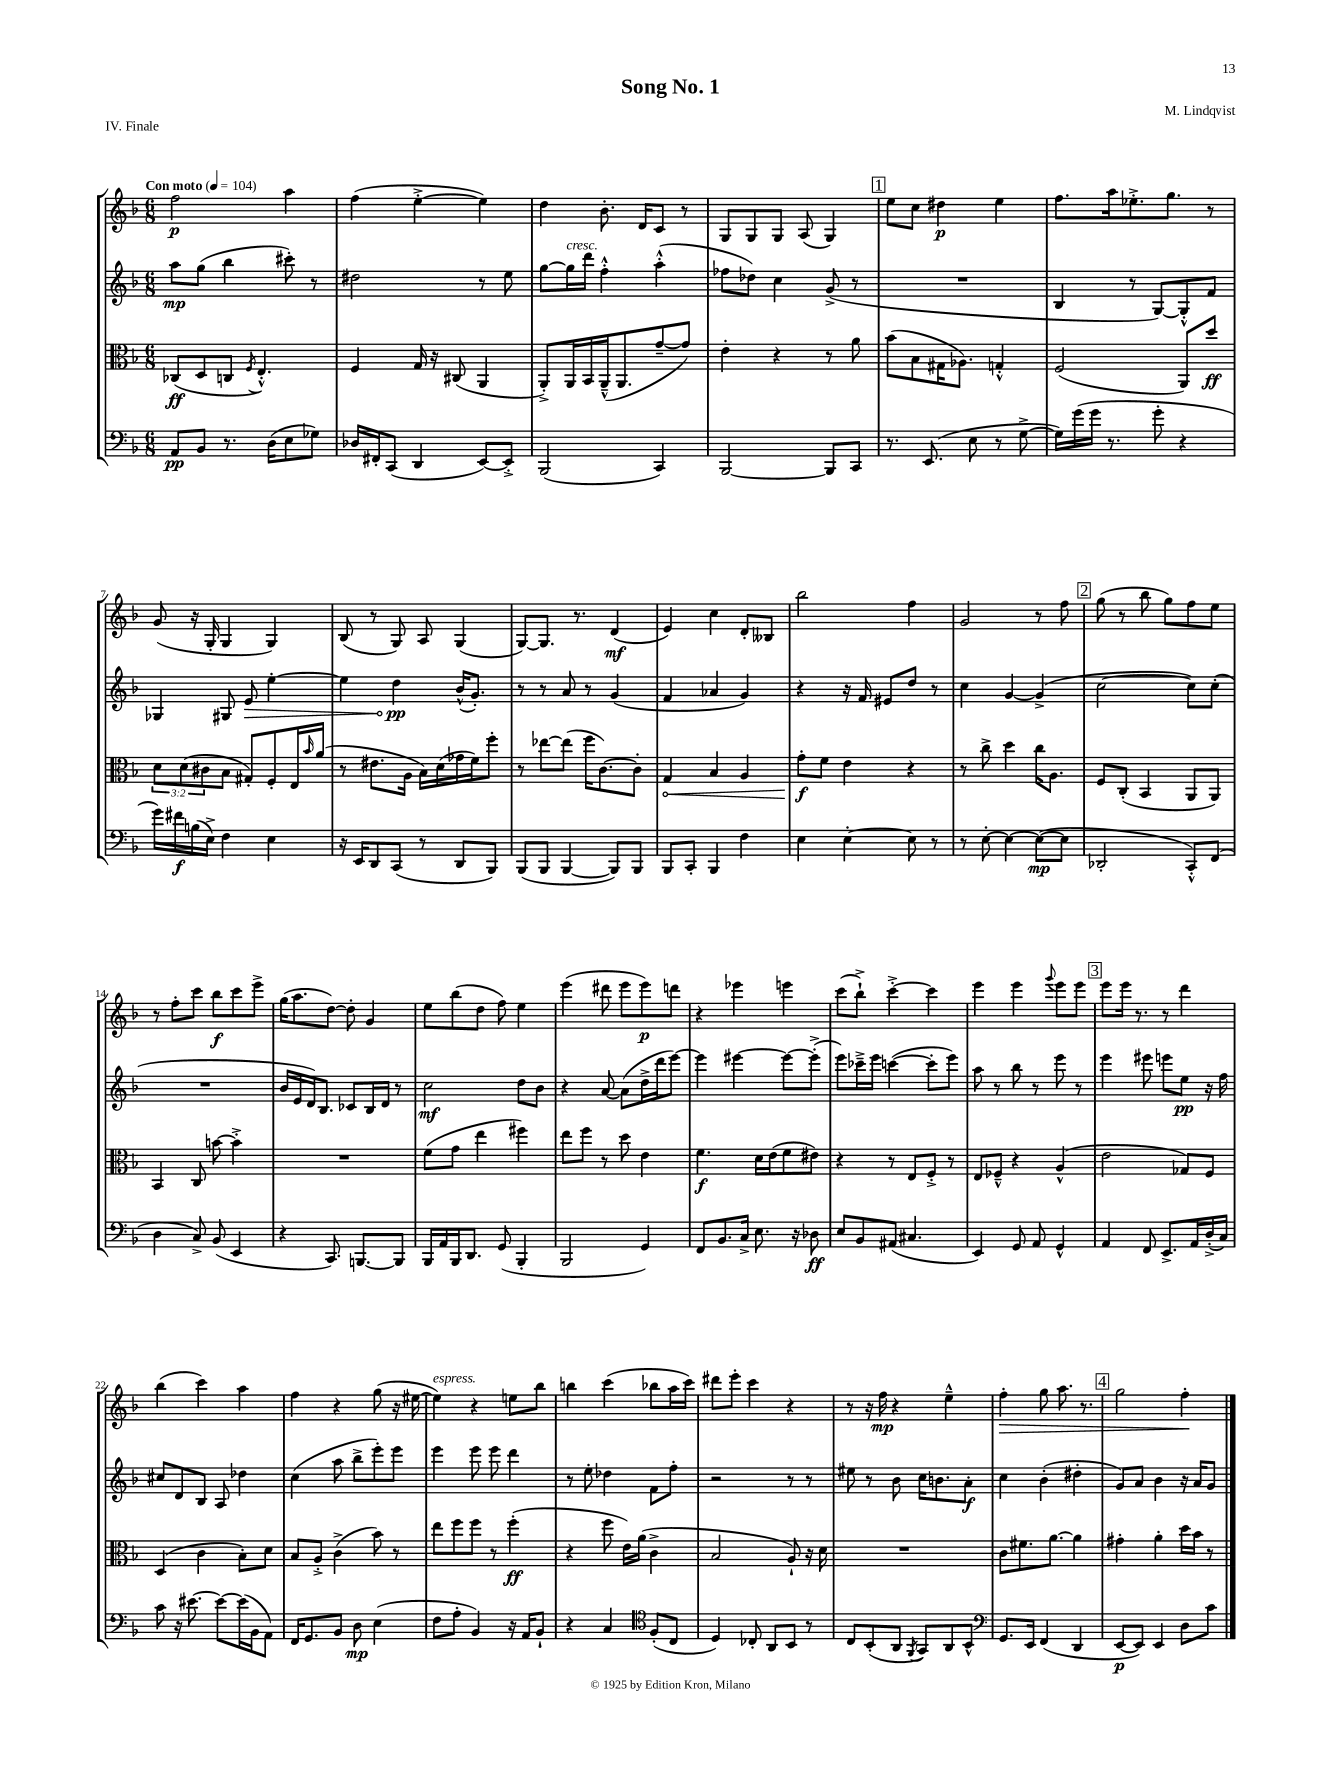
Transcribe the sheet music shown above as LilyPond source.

\header { title = "Song No. 1" composer = "M. Lindqvist" piece = "IV. Finale" }
<<
\new StaffGroup <<
\new Staff = "s0" {
    \clef treble \key f \major \numericTimeSignature \time 6/8 \tempo "Con moto" 4 = 104
    f''2\p a''4 |
    f''4( e''4~-.-> e''4) |
    d''4 bes'8.-. d'16 c'8 r8 |
    g8 g8 g8 a8( g4) |
    \mark \markup { \box "1" } e''8 c''8 dis''4\p e''4 |
    f''8. a''16 ees''8.-.-> g''8. r8 |
    g'8( r16 g16-. g4 g4) |
    bes8( r8 g8) a8 g4( |
    g8~) g8. r8. d'4\mf( |
    e'4) c''4 d'8-. beses8 |
    bes''2 f''4 |
    g'2 r8 f''8 |
    \mark \markup { \box "2" } g''8( r8 bes''8 g''8) f''8 e''8 |
    r8 f''8-. c'''8 bes''8\f c'''8 e'''8-> |
    g''16( a''8. d''8~) d''8-. g'4 |
    e''8 bes''8( d''8 f''8) e''4 |
    e'''4( dis'''8 e'''8 e'''8\p) d'''8 |
    r4 ees'''4 e'''4 |
    c'''8( bes''8-!->) c'''4~-.-> c'''4 |
    e'''4 e'''4 \appoggiatura { g'''8 } e'''8 e'''8 |
    \mark \markup { \box "3" } e'''8 e'''16 r8. r8 d'''4 |
    bes''4( c'''4) a''4 |
    f''4 r4 g''8( r16 eis''16~ |
    eis''4^\markup { \italic "espress." }) r4 e''8 bes''8 |
    b''4 c'''4( bes''8 a''16 c'''16) |
    dis'''8 e'''8-. c'''4 r4 |
    r8 r16 f''16\mp r4 e''4---^ |
    f''4-.\> g''8 a''8. r8. |
    \mark \markup { \box "4" } g''2 f''4-.\! \bar "|." |
}
\new Staff = "s1" {
    \clef treble \key f \major \numericTimeSignature \time 6/8
    a''8\mp g''8( bes''4 cis'''8-.) r8 |
    dis''2 r8 e''8 |
    g''8~ g''16^\markup { \italic "cresc." } d'''16 f''4-.-^ a''4-.-^( |
    fes''8 des''8) c''4 g'8->( r8 |
    \mark \markup { \box "1" } R2. |
    bes4 r8 g8~) g8-.-^ f'8 |
    ges4 gis8 \once \override Hairpin.circled-tip = ##t e'8\> e''4~-. |
    e''4 d''4\pp\! bes'16-^( g'8.-.) |
    r8 r8 a'8 r8 g'4( |
    f'4 aes'4 g'4) |
    r4 r16 f'16 eis'8 d''8 r8 |
    c''4 g'4~ g'4->( |
    \mark \markup { \box "2" } c''2~ c''8) c''8-.( |
    R2. |
    bes'16 e'16 d'16) bes8. ces'8 bes16 d'16 r8 |
    c''2\mf d''8 bes'8 |
    r4 a'8~ a'8( d''16-> d'''16 e'''8~) |
    e'''4 eis'''4~ eis'''8~ eis'''8-.->( |
    e'''8) ces'''16---> e'''16 c'''4~( c'''8-. e'''8) |
    a''8 r8 bes''8 r8 e'''8 r8 |
    \mark \markup { \box "3" } e'''4 eis'''8 e'''8 e''8\pp r16 f''16 |
    cis''8 d'8 bes8 a8 des''4 |
    c''4( a''8 bes''8-> e'''8-.) e'''8 |
    e'''4 e'''8 e'''8 d'''4 |
    r8 e''8-. des''4 f'8 f''8-. |
    r2 r8 r8 |
    eis''8 r8 bes'8 c''16 b'8. a'8-.\f |
    c''4 bes'4-.( dis''4-. |
    \mark \markup { \box "4" } g'8) a'8 bes'4 r16 a'16 g'8 \bar "|." |
}
\new Staff = "s2" {
    \clef alto \key f \major \numericTimeSignature \time 6/8 \override Staff.TupletNumber.text = #tuplet-number::calc-fraction-text
    ces8\ff( d8 c8 \acciaccatura { f8 } e4.-.-^) |
    f4 g16 r16 cis8( a,4 |
    a,8-.->) a,16 bes,16 a,16---^( a,8. g'8~-- g'8) |
    e'4-. r4 r8 a'8 |
    \mark \markup { \box "1" } bes'8( bes8 gis16 aes8.) g4-.-^ |
    f2( a,8) d''8\ff |
    \tuplet 3/2 { d'8 d'8( cis'8 } bes8 gis8-.) f8-. e16 \grace { bes'16 } a'16( |
    r8 eis'8. a16 bes16) d'16( ges'16 f'16) f''8-. |
    r8 ees''8~ ees''8( f''16 c'8.~) c'8-. |
    \once \override Hairpin.circled-tip = ##t g4\< bes4 a4 |
    g'8-.\f\! f'8 e'4 r4 |
    r8 c''8-> d''4 c''16 a8. |
    \mark \markup { \box "2" } f8 c8-.( bes,4 a,8 a,8) |
    bes,4 c8 b'8~ b'4-.-> |
    R2. |
    f'8( g'8 e''4 fis''4) |
    e''8 f''8 r8 d''8 e'4 |
    f'4.\f d'16 e'16( f'8 eis'8) |
    r4 r8 e8 f8-.-> r8 |
    e8 fes8---^ r4 a4-^( |
    \mark \markup { \box "3" } e'2 ges8) f8 |
    d4( c'4 bes8-.) d'8 |
    bes8 a8-.-> c'4->( bes'8) r8 |
    e''8 f''8 f''8 r8 f''4-.\ff( |
    r4 f''8 e'16) a'16( c'4-> |
    bes2 a8-!) r16 d'16 |
    R2. |
    c'8 fis'8. a'8.~ a'4 |
    \mark \markup { \box "4" } gis'4-. a'4-. d''16 bes'16 r8 \bar "|." |
}
\new Staff = "s3" {
    \clef bass \key f \major \numericTimeSignature \time 6/8
    a,8\pp bes,8 r8. d16( e8 ges8) |
    des16 fis,16-. c,8( d,4 e,8~) e,8-.-> |
    bes,,2( c,4) |
    bes,,2~ bes,,8 c,8 |
    \mark \markup { \box "1" } r8. e,8.( e8 r8 g8~-> |
    g16) g'16( g'16 r8. g'8-. r4 |
    g'16) fis'16\f b16( e16->) f4 e4 |
    r16 e,16 d,8 c,8( r8 d,8 bes,,8) |
    bes,,8( bes,,8 bes,,4~ bes,,8) bes,,8 |
    bes,,8 c,8-. bes,,4 f4 |
    e4 e4~-. e8 r8 |
    r8 e8~-. e4~ e8~\mp( e8 |
    \mark \markup { \box "2" } des,2-. c,8-.-^) f,8( |
    d4 c8->) bes,8( e,4 |
    r4 c,8.) b,,8.~ b,,8 |
    bes,,16 a,16 bes,,16 d,8. g,8( bes,,4-. |
    bes,,2 g,4) |
    f,8 bes,8. c16-> e8. r16 des8\ff |
    e8 bes,8 ais,8( cis4. |
    e,4) g,8 a,8 g,4-^ |
    \mark \markup { \box "3" } a,4 f,8 e,8.-> a,16 d16-.->( c16) |
    c'8 r16 eis'8.~ eis'8~ eis'16( bes,16 a,8) |
    f,16 g,8. bes,8 d8\mp e4( |
    f8 a8-. bes,4) r16 a,16 bes,8-! |
    r4 c4 \clef tenor f8-.( c8 |
    d4) ces8-. a,8 bes,8 r8 |
    c8 bes,8-.( a,8 \acciaccatura { f,8 } g,8) a,8 bes,8-^ |
    \clef bass g,8. e,16 f,4( d,4 |
    \mark \markup { \box "4" } e,8~\p e,8) e,4 d8 c'8 \bar "|." |
}
>>
>>
